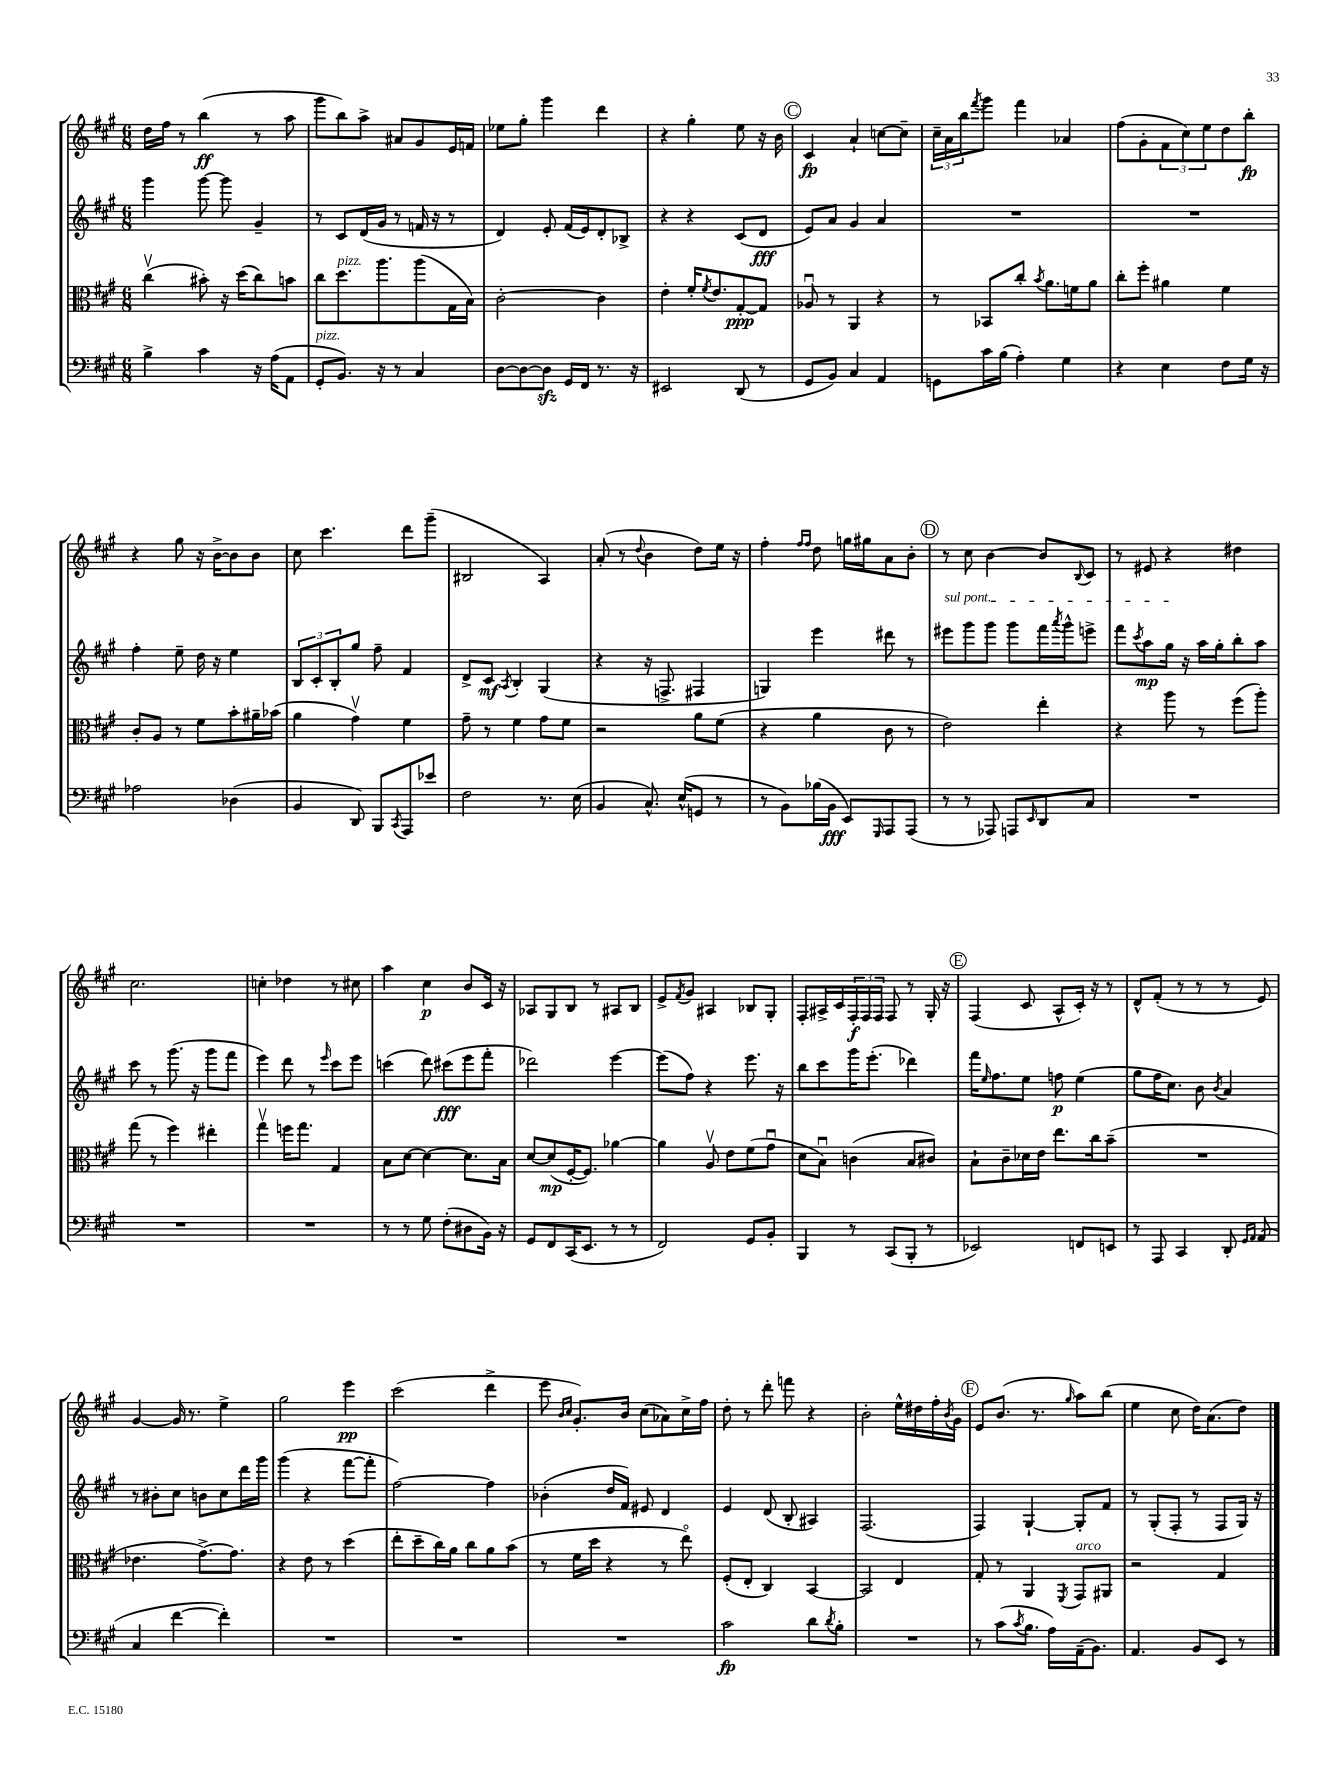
<<
\new StaffGroup <<
\new Staff = "s0" {
    \clef treble \key a \major \numericTimeSignature \time 6/8
    d''16 fis''16 r8 b''4\ff( r8 a''8 |
    gis'''8 b''8) a''8-> ais'8 gis'8 e'16 f'16 |
    ees''8 gis''8-. gis'''4 d'''4 |
    r4 gis''4-. e''8 r16 b'16 |
    \mark \markup { \circle "C" } cis'4\fp a'4-! c''8~ c''8-- |
    \tuplet 3/2 { cis''16-- a'16 b''16 } \acciaccatura { fis'''8 } gis'''8 fis'''4 aes'4 |
    fis''8( gis'8-. \tuplet 3/2 { fis'8 cis''8) e''8 } d''8 b''8-.\fp |
    r4 gis''8 r16 b'16~-> b'8 b'8 |
    cis''8 cis'''4. d'''8 gis'''8--( |
    bis2 a4) |
    a'8-.( r8 \appoggiatura { d''8 } b'4 d''8) e''16 r16 |
    fis''4-. \grace { fis''16 fis''16 } d''8 g''16 gis''16 a'8 b'8-. |
    \mark \markup { \circle "D" } r8 cis''8 b'4~ b'8 \appoggiatura { b8 } cis'8 |
    r8 eis'8 r4 dis''4 |
    cis''2. |
    c''4-. des''4 r8 cis''8 |
    a''4 cis''4\p b'8 cis'16 r16 |
    aes8 gis8 b8 r8 ais8 b8 |
    e'8-> \acciaccatura { fis'8 } gis'8 ais4 bes8 gis8-. |
    fis8-. ais16-> cis'16 \tuplet 3/2 { fis16-.\f fis16 fis16 } fis8 r8 gis16-. r16 |
    \mark \markup { \circle "E" } fis4( cis'8 a8-^ cis'16-.) r16 r8 |
    d'8-^ fis'8-.( r8 r8 r8 e'8) |
    gis'4~ gis'16 r8. e''4-> |
    gis''2 e'''4\pp |
    cis'''2( d'''4-> |
    e'''8 \grace { b'16 cis''16 } gis'8.-.) b'16 cis''8( aes'8) cis''16-> fis''16 |
    d''8-. r8 d'''8-. f'''8 r4 |
    b'2-. e''16-^ dis''16 fis''16-. \acciaccatura { b'8 } gis'16 |
    \mark \markup { \circle "F" } e'8 b'8.( r8. \grace { gis''16 } a''8) b''8( |
    e''4 cis''8 d''16) a'8.( d''8) \bar "|." |
}
\new Staff = "s1" {
    \clef treble \key a \major \numericTimeSignature \time 6/8
    gis'''4 gis'''8~ gis'''8 gis'4-- |
    r8 cis'8 d'16( gis'16 r8 f'16 r16 r8 |
    d'4) e'8-. fis'16( e'16) d'8-. bes8-> |
    r4 r4 cis'8( d'8\fff |
    \mark \markup { \circle "C" } e'8) a'8 gis'4 a'4 |
    R2. |
    R2. |
    fis''4-. e''8-- d''16 r16 e''4 |
    \tuplet 3/2 { b8 cis'8-. b8-. } gis''8 fis''8-- fis'4 |
    d'8-> cis'8\mf \acciaccatura { a8 } b4-. gis4( |
    r4 r16 f8.-> fis4 |
    g4) e'''4 dis'''8 r8 |
    \mark \markup { \circle "D" } \once \override TextSpanner.bound-details.left.text = \markup { \italic "sul pont." } eis'''8\startTextSpan gis'''8 gis'''8 gis'''8 fis'''16 \acciaccatura { a'''8 } gis'''16-^ e'''8-> |
    fis'''8 \acciaccatura { cis'''8 } a''8\mp gis''16\stopTextSpan r16 a''16 gis''16-. b''8-. a''8 |
    cis'''8 r8 gis'''8.( r16 gis'''8 fis'''8 |
    e'''4) d'''8 r8 \grace { e'''16 } cis'''8 e'''8 |
    c'''4( d'''8) cis'''8\fff( e'''8 fis'''8-. |
    des'''2) e'''4~ |
    e'''8( fis''8) r4 e'''8. r16 |
    b''8 cis'''8 gis'''16 e'''8.-.( des'''4) |
    \mark \markup { \circle "E" } fis'''16 \grace { e''16 } fis''8. e''8 f''8\p e''4( |
    gis''8 fis''16 cis''8.) b'8 \acciaccatura { b'8 } a'4 |
    r8 bis'8-. cis''8 b'8 cis''8 d'''16 gis'''16 |
    gis'''4( r4 fis'''8~ fis'''8-. |
    fis''2~) fis''4 |
    bes'4-.( d''16 fis'16) eis'8 d'4 |
    e'4 d'8( b8-. ais4) |
    fis2.( |
    \mark \markup { \circle "F" } fis4) gis4~-! gis8-. fis'8 |
    r8 gis8-.( fis8-. r8 fis8 gis16) r16 \bar "|." |
}
\new Staff = "s2" {
    \clef alto \key a \major \numericTimeSignature \time 6/8
    cis''4\upbow( bis'8-.) r16 d''16( cis''8) b'8 |
    cis''8 d''8.^\markup { \italic "pizz." } a''8. a''8( gis16 b16) |
    cis'2~-. cis'4 |
    e'4-. fis'16-. \acciaccatura { fis'8 } e'8. gis8~-.\ppp gis8 |
    \mark \markup { \circle "C" } aes8\downbow r8 a,4 r4 |
    r8 bes,8 cis''8-. \acciaccatura { b'8 } a'8. f'16 a'8 |
    cis''8-. fis''8-. ais'4 fis'4 |
    cis'8-. a8 r8 fis'8 b'8-. ais'16-- bes'16( |
    a'4 gis'4\upbow) fis'4 |
    gis'8-- r8 fis'4 gis'8 fis'8 |
    r2 a'8 fis'8( |
    r4 a'4 cis'8 r8 |
    \mark \markup { \circle "D" } e'2) e''4-. |
    r4 a''8 r8 fis''8( a''8-.) |
    gis''8( r8 fis''4) eis''4-. |
    gis''4\upbow f''16 gis''8. gis4 |
    b8 d'8~ d'4~ d'8. b16 |
    d'8~ d'8\mp( fis16~-. fis8.) aes'4~ |
    aes'4 a8\upbow e'8 fis'8( gis'8\downbow |
    d'8 b8\downbow) c'4( b8 cis'8) |
    \mark \markup { \circle "E" } b8-! cis'8-- des'16 e'16 e''8. cis''16 b'8--( |
    R2. |
    ees'4. gis'8.~->) gis'8. |
    r4 e'8 r8 d''4( |
    e''8-. d''8-- cis''16) a'16 cis''8 a'8 b'8( |
    r8 fis'16 d''16 r4 r8 e''8\flageolet) |
    fis8-.( e8-. cis4) b,4~ |
    b,2 e4 |
    \mark \markup { \circle "F" } gis8-. r8 a,4 \acciaccatura { fis,8 } gis,8^\markup { \italic "arco" } ais,8 |
    r2 gis4 \bar "|." |
}
\new Staff = "s3" {
    \clef bass \key a \major \numericTimeSignature \time 6/8
    b4-> cis'4 r16 a16( a,8 |
    gis,8-.^\markup { \italic "pizz." } b,8.) r16 r8 cis4 |
    d8~ d8~ d8\sfz gis,16 fis,16 r8. r16 |
    eis,2 d,8( r8 |
    \mark \markup { \circle "C" } gis,8 b,8) cis4 a,4 |
    g,8 cis'16 b16( a4-.) gis4 |
    r4 e4 fis8 gis16 r16 |
    aes2 des4( |
    b,4 d,8) b,,8 \acciaccatura { cis,8 } a,,8 ees'8 |
    fis2 r8. e16( |
    b,4 cis8.-^) e16-^( g,8 r8 |
    r8 b,8) bes16( b,16\fff e,8) \grace { gis,,16 } a,,8 a,,8( |
    \mark \markup { \circle "D" } r8 r8 aes,,8) a,,8 \grace { e,16 } d,8 cis8 |
    R2. |
    R2. |
    R2. |
    r8 r8 gis8 fis8-.( dis8 b,16) r16 |
    gis,8 fis,8 cis,16( e,8. r8 r8 |
    fis,2) gis,8 b,8-. |
    b,,4 r8 cis,8( b,,8-. r8 |
    \mark \markup { \circle "E" } ees,2) f,8 e,8 |
    r8 a,,8 cis,4 d,8-. \grace { gis,16 a,16 } a,8( |
    cis4 fis'4~ fis'4-.) |
    R2. |
    R2. |
    R2. |
    cis'2\fp d'8 \acciaccatura { d'8 } b8-. |
    R2. |
    \mark \markup { \circle "F" } r8 cis'8( \acciaccatura { cis'8 } b8. a16) a,16--( b,8.) |
    a,4. b,8 e,8 r8 \bar "|." |
}
>>
>>
\layout { \context { \Score \remove "Bar_number_engraver" } }
